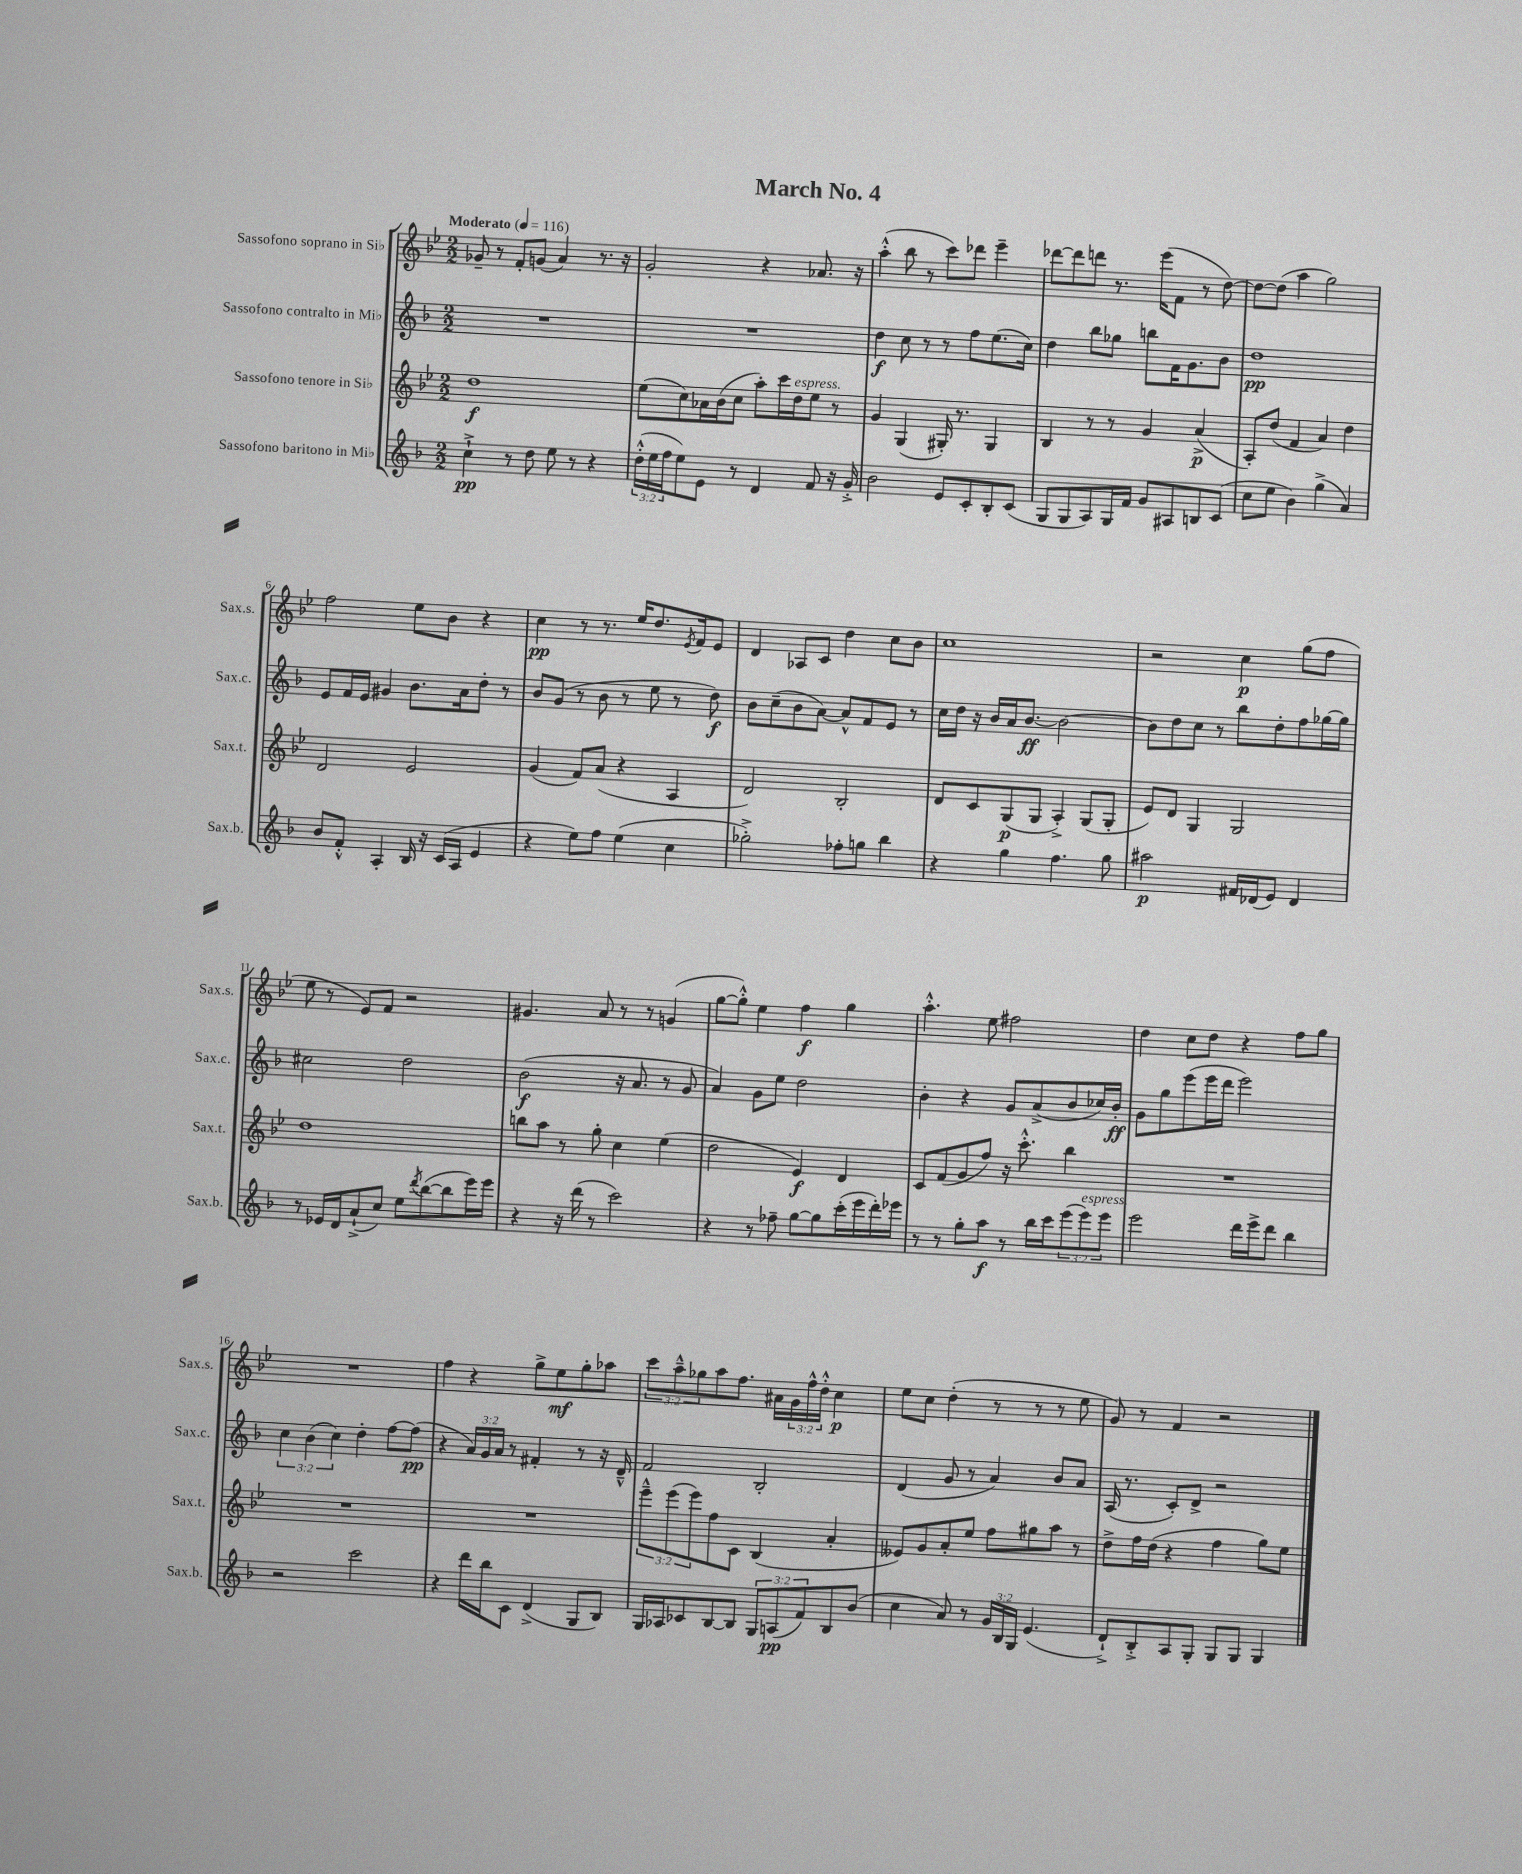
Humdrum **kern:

**kern	**dynam	**kern	**dynam	**kern	**dynam	**kern	**dynam
*part4	*part4	*part3	*part3	*part2	*part2	*part1	*part1
*staff4	*staff4	*staff3	*staff3	*staff2	*staff2	*staff1	*staff1
*I"Sassofono baritono in Mi♭	*	*I"Sassofono tenore in Si♭	*	*I"Sassofono contralto in Mi♭	*	*I"Sassofono soprano in Si♭	*
*I'Sax.b.	*	*I'Sax.t.	*	*I'Sax.c.	*	*I'Sax.s.	*
*clefG2	*	*clefG2	*	*clefG2	*	*clefG2	*
*k[b-]	*	*k[b-e-]	*	*k[b-]	*	*k[b-e-]	*
*M2/2	*	*M2/2	*	*M2/2	*	*M2/2	*
*MM116	*	*MM116	*	*MM116	*	*MM116	*
=1	=1	=1	=1	=1	=1	=1	=1
!	!	!	!	!	!	!LO:TX:a:B:t=Moderato	!
4cc`^\	pp	1dd	f	1r	.	8g-X~/	.
.	.	.	.	.	.	8r	.
8r	.	.	.	.	.	8f'/L	.
8dd\	.	.	.	.	.	(8gn/J	.
8ee\	.	.	.	.	.	4a/)	.
8r	.	.	.	.	.	.	.
4r	.	.	.	.	.	8.r	.
.	.	.	.	.	.	16r	.
=2	=2	=2	=2	=2	=2	=2	=2
(24dd'^^\LL	.	(8ee-\L	.	1r	.	2g'/	.
24ee\	.	.	.	.	.	.	.
24ff\J	.	.	.	.	.	.	.
8ee\)	.	8cc\)	.	.	.	.	.
8e\J	.	16a-X\L	.	.	.	.	.
.	.	(16b-\J	.	.	.	.	.
8r	.	8cc\J	.	.	.	.	.
4d/	.	8aa'\L)	.	.	.	4r	.
.	.	16ccc\L	.	.	.	.	.
!	!	!LO:TX:a:i:t=espress.	!	!	!	!	!
.	.	16dd\J	.	.	.	.	.
8f/	.	8ee-\J	.	.	.	8.a-X/	.
16r	.	8r	.	.	.	.	.
16g'^/	.	.	.	.	.	16r	.
=3	=3	=3	=3	=3	=3	=3	=3
2b-\	.	4g/	.	4dd\	f	(4aa'^^\	.
.	.	(4G/	.	8cc\	.	8bb-\	.
.	.	.	.	8r	.	8r	.
8e/L	.	16G#X'/)	.	8r	.	8ccc\L)	.
.	.	8.r	.	.	.	.	.
8c'/	.	.	.	8ff\L	.	8ddd-X\J	.
8B-'/	.	4G#/	.	(8.ee\	.	4eee-~\	.
(8c/J	.	.	.	.	.	.	.
.	.	.	.	16cc\Jk)	.	.	.
=4	=4	=4	=4	=4	=4	=4	=4
8G/L	.	4B-/	.	4dd\	.	[8ddd-X\L	.
8G/	.	.	.	.	.	8ddd-\]	.
8A/)	.	8r	.	8bb-\L	.	8dddn\J	.
16G/L	.	8r	.	8gg-X\J	.	8.r	.
16f/JJ	.	.	.	.	.	.	.
8g/L	.	4g/	.	8bbn\L	.	.	.
.	.	.	.	.	.	(16eee-\KL	.
8A#X/	.	.	.	16f\K	.	8f\J	.
.	.	.	.	8.g\	.	.	.
8Bn/	.	(4a^/	p	.	.	8r	.
(8c/J	.	.	.	8b-\J	.	[8dd\)	.
=5	=5	=5	=5	=5	=5	=5	=5
8cc\L	.	8A'/L)	.	1dd	pp	8dd\L_	.
8ee\J	.	(8dd/J	.	.	.	(8dd\J]	.
4b-\)	.	4f/	.	.	.	4aa\	.
(4gg^\	.	4a/)	.	.	.	2gg\)	.
4a/)	.	4dd\	.	.	.	.	.
!!LO:LB:g=z
=6	=6	=6	=6	=6	=6	=6	=6
8b-/L	.	2d/	.	8e/L	.	2ff\	.
8f'^^/J	.	.	.	16f/L	.	.	.
.	.	.	.	16e/JJ	.	.	.
4A'/	.	.	.	4g#X/	.	.	.
16B-/	.	2e-/	.	8.b-\L	.	8ee-\L	.
16r	.	.	.	.	.	.	.
(16c/LL	.	.	.	.	.	8b-\J	.
16A/JJ	.	.	.	16a\k	.	.	.
4e/	.	.	.	8dd'\J	.	4r	.
.	.	.	.	8r	.	.	.
=7	=7	=7	=7	=7	=7	=7	=7
4r	.	(4g/	.	8b-/L	.	4cc\	pp
.	.	.	.	(8g/J	.	.	.
8ee\L)	.	8f/L)	.	8r	.	8r	.
8ff\J	.	(8a/J	.	8b-\	.	8.r	.
(4ee\	.	4r	.	8r	.	.	.
.	.	.	.	.	.	16ee-/KL	.
.	.	.	.	8ee\	.	8.dd/	.
4cc\	.	4A/	.	8r	.	.	.
.	.	.	.	.	.	8qe-/	.
.	.	.	.	.	.	16f/k	.
.	.	.	.	8dd\)	f	8e-/J	.
=8	=8	=8	=8	=8	=8	=8	=8
2gg-X'^\)	.	2d/)	.	8b-\L	.	4d/	.
.	.	.	.	(8cc~\	.	.	.
.	.	.	.	8b-\	.	8A-X/L	.
.	.	.	.	[8a\J)	.	8c/J	.
8ff-X'\L	.	2B-'/	.	8a^^/L]	.	4dd\	.
8ggn\J	.	.	.	8f/	.	.	.
4bb-\	.	.	.	8e/J	.	8cc\L	.
.	.	.	.	8r	.	8b-\J	.
=9	=9	=9	=9	=9	=9	=9	=9
4r	.	8d/L	.	16cc\LL	.	1cc	.
.	.	.	.	16dd\JJ	.	.	.
.	.	8c/	.	16r	.	.	.
.	.	.	.	16b-/LL	.	.	.
4gg\	.	(8G/	p	16a/J	.	.	.
.	.	.	.	[8.b-/J	ff	.	.
.	.	8G/J	.	.	.	.	.
4.ff\	.	4A'^/)	.	2b-\_	.	.	.
.	.	(8G/L	.	.	.	.	.
8gg\	.	8G'/J	.	.	.	.	.
=10	=10	=10	=10	=10	=10	=10	=10
2aa#X\	p	8e-/L)	.	8b-\L]	.	2r	.
.	.	8d/J	.	8dd\	.	.	.
.	.	4G/	.	8cc\J	.	.	.
.	.	.	.	8r	.	.	.
16f#X/LL	.	2G/	.	8bb-\L	.	4cc\	p
(16d-X/J	.	.	.	.	.	.	.
8e/J)	.	.	.	8dd'\	.	.	.
4d-/	.	.	.	8ff\	.	(8gg\L	.
.	.	.	.	[16gg-X\L	.	8ff\J	.
.	.	.	.	16gg-\JJ]	.	.	.
!!LO:LB:g=z
=11	=11	=11	=11	=11	=11	=11	=11
8r	.	1dd	.	2cc#X\	.	8ee-\	.
16e-X/LL	.	.	.	.	.	8r	.
16d/J	.	.	.	.	.	.	.
(8a`^/	.	.	.	.	.	8e-/L)	.
8cc/J)	.	.	.	.	.	8f/J	.
8ee\L	.	.	.	2dd\	.	2r	.
8qddd/	.	.	.	.	.	.	.
([8bb-\	.	.	.	.	.	.	.
8bb-\]	.	.	.	.	.	.	.
16eee\L)	.	.	.	.	.	.	.
16eee\JJ	.	.	.	.	.	.	.
=12	=12	=12	=12	=12	=12	=12	=12
4r	.	8bbn\L	.	(2b-\	f	4.g#X/	.
.	.	8aa\J	.	.	.	.	.
16r	.	8r	.	.	.	.	.
(16ddd\	.	.	.	.	.	.	.
8r	.	8gg'\	.	.	.	8a/	.
2ccc\)	.	4cc\	.	16r	.	8r	.
.	.	.	.	8.a/	.	.	.
.	.	.	.	.	.	8r	.
.	.	(4ee-\	.	8r	.	(4gn/	.
.	.	.	.	8g/	.	.	.
=13	=13	=13	=13	=13	=13	=13	=13
4r	.	2dd\	.	4a/)	.	[8gg\L	.
.	.	.	.	.	.	8gg'^^\J])	.
8r	.	.	.	8g\L	.	4ee-\	.
8ff-X~\	.	.	.	8ee\J	.	.	.
[8gg\L	.	4e-/)	f	2dd\	.	4ff\	f
8gg\]	.	.	.	.	.	.	.
(16ccc'\L	.	4d/	.	.	.	4gg\	.
16eee\	.	.	.	.	.	.	.
16ddd'\)	.	.	.	.	.	.	.
16eee-X\JJ	.	.	.	.	.	.	.
=14	=14	=14	=14	=14	=14	=14	=14
8r	.	8c/L	.	4b-'\	.	4.aa'^^\	.
8r	.	(8f/	.	.	.	.	.
8gg'\L	.	8g/	.	4r	.	.	.
8aa\J	f	8ff/J)	.	.	.	8ee-\	.
8r	.	16r	.	8g/L	.	2ff#X\	.
.	.	8.ccc'^^\	.	.	.	.	.
16bb-\LL	.	.	.	(8a^/	.	.	.
16ccc\J	.	.	.	.	.	.	.
(12eee\	.	4bb-\	.	8b-/	.	.	.
!LO:TX:a:i:t=espress.	!	!	!	!	!	!	!
12eee\)	.	.	.	.	.	.	.
.	.	.	.	16cc-X/L)	.	.	.
12eee\J	.	.	.	.	.	.	.
.	.	.	.	16b-'/JJ	ff	.	.
=15	=15	=15	=15	=15	=15	=15	=15
2eee\	.	1r	.	8g\L	.	4dd\	.
.	.	.	.	8gg\	.	.	.
.	.	.	.	(8eee\	.	8cc\L	.
.	.	.	.	16eee\L	.	8dd\J	.
.	.	.	.	16ddd\JJ	.	.	.
16ddd\LL	.	.	.	2eee\)	.	4r	.
16eee^\J	.	.	.	.	.	.	.
8ddd\J	.	.	.	.	.	.	.
4bb-\	.	.	.	.	.	8ff\L	.
.	.	.	.	.	.	8gg\J	.
!!LO:LB:g=z
=16	=16	=16	=16	=16	=16	=16	=16
2r	.	1r	.	6cc\	.	1r	.
.	.	.	.	(6b-\	.	.	.
.	.	.	.	6cc\)	.	.	.
2ccc\	.	.	.	4dd'\	.	.	.
.	.	.	.	[8ff\L	.	.	.
.	.	.	.	(8ff\J]	pp	.	.
=17	=17	=17	=17	=17	=17	=17	=17
4r	.	1r	.	4r	.	4ff\	.
16ddd\LL	.	.	.	24a/LL)	.	4r	.
.	.	.	.	24g/	.	.	.
16bb-\J	.	.	.	.	.	.	.
.	.	.	.	24a/JJ	.	.	.
8c\J	.	.	.	8r	.	.	.
(4d^/	.	.	.	4f#X'/	.	8gg^\L	.
.	.	.	.	.	.	8ee-\	mf
8G/L	.	.	.	8r	.	8gg'\	.
8B-/J)	.	.	.	16r	.	8aa-X\J	.
.	.	.	.	16d~^^/	.	.	.
=18	=18	=18	=18	=18	=18	=18	=18
16G/LL	.	12eee-~^^\L	.	2f/	.	12ccc\L	.
16A-X/J	.	.	.	.	.	.	.
.	.	(12eee-\	.	.	.	12aa~^^\	.
8c-X/	.	.	.	.	.	.	.
.	.	12eee-\)	.	.	.	12gg-X\	.
[8B-/	.	8ff\	.	.	.	8aa\	.
8B-/J]	.	8c\J	.	.	.	8.ff\J	.
12G/L	.	(4B-/	.	2B-'/	.	.	.
.	.	.	.	.	.	16a#X\LL	.
(12An/	pp	.	.	.	.	.	.
.	.	.	.	.	.	24g\	.
12f/)	.	.	.	.	.	24ff^^\	.
.	.	.	.	.	.	24dd'^^\JJ	.
8B-/	.	4a'/	.	.	.	4cc\	p
(8b-/J	.	.	.	.	.	.	.
=19	=19	=19	=19	=19	=19	=19	=19
4cc\	.	8e--X/L)	.	(4d/	.	8ee-\L	.
.	.	8g/	.	.	.	8cc\J	.
8a/)	.	8a'/	.	8g/	.	(4dd'\	.
8r	.	8ee-/J	.	8r	.	.	.
24g/LL	.	8ff\L	.	4a/)	.	8r	.
24B-/	.	.	.	.	.	.	.
24G/JJ	.	.	.	.	.	.	.
(4.e/	.	8gg#X\	.	.	.	8r	.
.	.	8aa\J	.	8b-/L	.	8r	.
.	.	8r	.	8a/J	.	8ee-\	.
=20	=20	=20	=20	=20	=20	=20	=20
8d`^/L)	.	8dd^\L	.	(16A/	.	8g/)	.
.	.	.	.	8.r	.	.	.
8B-'^/	.	16ff\L	.	.	.	8r	.
.	.	(16dd\JJ	.	.	.	.	.
8A/	.	4r	.	8c'/L)	.	4f/	.
8G'/J	.	.	.	8d^/J	.	.	.
8G/L	.	4ff\	.	2r	.	2r	.
8G/J	.	.	.	.	.	.	.
4G/	.	8gg\L)	.	.	.	.	.
.	.	8ee-\J	.	.	.	.	.
==	==	==	==	==	==	==	==
*-	*-	*-	*-	*-	*-	*-	*-
